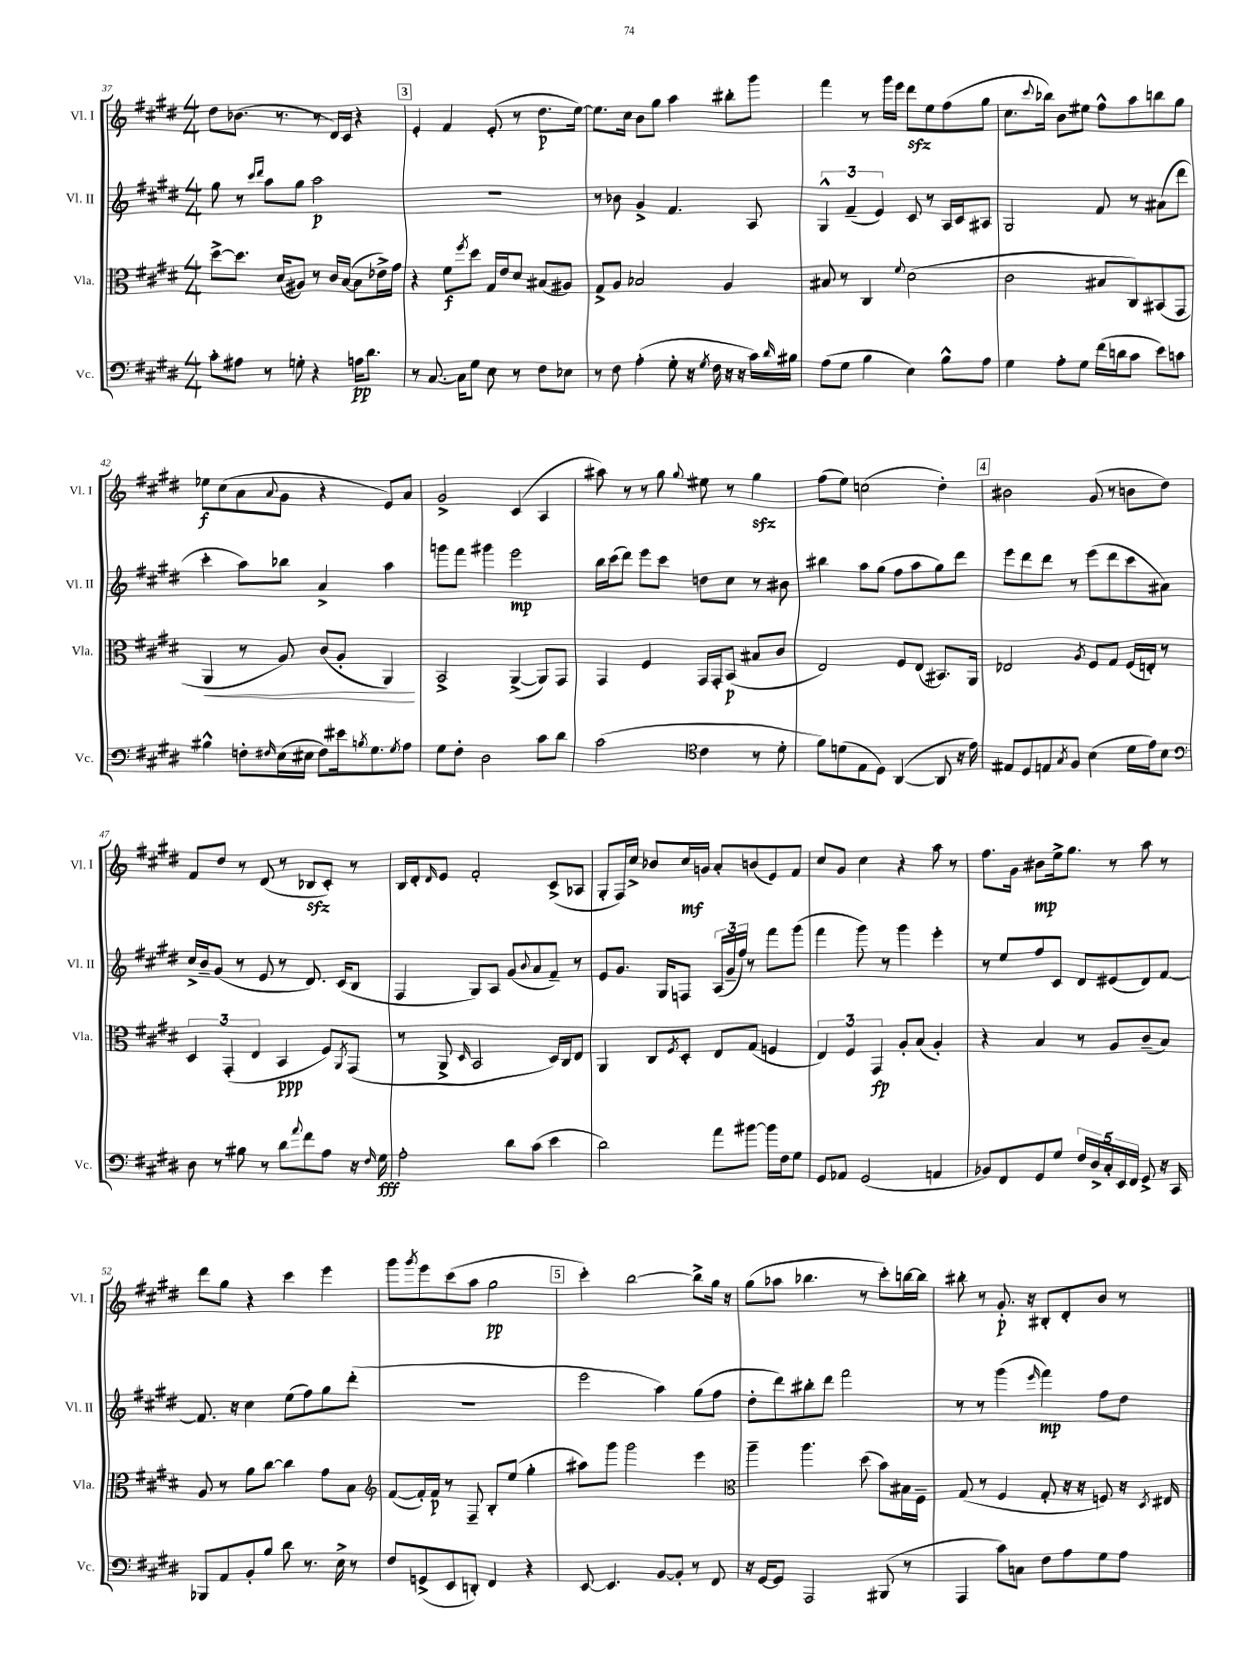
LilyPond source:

<<
\new StaffGroup <<
\new Staff = "s0" \with { instrumentName = "Vl. I" shortInstrumentName = "Vl. I" } {
    \clef treble \key e \major \numericTimeSignature \time 4/4
    dis''8 bes'8.( r8. r8 dis'16) cis'16 r4 |
    \mark \markup { \box "3" } e'4-. fis'4 e'8-.( r8 dis''8.\p e''16~) |
    e''8. cis''16 b'8 gis''8 a''4 bis''8-. gis'''8 |
    fis'''4 r8 gis'''16 e'''16 dis'''8\sfz e''8 fis''8( gis''8 |
    cis''8. \appoggiatura { cis'''8 } bes''16) b'8 eis''8 fis''8-^ a''8 b''8 gis''8 |
    ees''8\f cis''8( a'8 \appoggiatura { a'8 } gis'8 r4 e'8) a'8 |
    gis'2-> cis'4( a4 |
    ais''8) r8 r8 gis''8 \appoggiatura { gis''8 } eis''8 r8 gis''4\sfz |
    fis''8( e''8) c''2( dis''4-.) |
    \mark \markup { \box "4" } bis'2 gis'8( r8 b'8 dis''8) |
    fis'8 dis''8 r8 dis'8( r8 bes8\sfz cis'8-.) r8 |
    b16 dis'16-. \grace { dis'16 } e'8 fis'2-. cis'8->( aes8 |
    gis8-. fis16) cis''16-> bes'8 cis''16\mf g'16 a'8-. b'8( e'8) fis'8 |
    cis''8 gis'8 cis''4 r4 a''8 r8 |
    fis''8. gis'16 bis'8\mp e''16-> gis''8. r8 a''8 r8 |
    dis'''8 gis''8 r4 cis'''4 e'''4 |
    gis'''8 \acciaccatura { gis'''8 } e'''8 cis'''8( a''8 gis''2\pp |
    \mark \markup { \box "5" } cis'''4-.) b''2~ b''8-> gis''16 r16 |
    gis''8( aes''8 bes''4. r8 cis'''8-.) b''16~ b''16 |
    bis''8-. r8 gis'8.-.\p r16 bis8-. dis'8-. b'8 r8 \bar "|." |
}
\new Staff = "s1" \with { instrumentName = "Vl. II" shortInstrumentName = "Vl. II" } {
    \clef treble \key e \major \numericTimeSignature \time 4/4
    gis''8 r8 \grace { cis'''16 dis'''16 } a''8 gis''8 a''2\p |
    \mark \markup { \box "3" } R1 |
    r8 bes'8 gis'4-> fis'4. a8 |
    \tuplet 3/2 { gis4-^ fis'4--( e'4) } cis'8 r8 a16 cis'16 ais8 |
    gis2 fis'8 r8 ais'8( dis'''8 |
    cis'''4-. a''8) bes''8 a'4-> a''4 |
    g'''8 fis'''8 gis'''4 e'''2\mp |
    b''16 cis'''16( dis'''8) e'''8 cis'''8 d''8 cis''8 r8 bis'8 |
    bis''4 a''8 gis''8( fis''8 a''8 gis''8) dis'''8 |
    \mark \markup { \box "4" } e'''8 dis'''8 dis'''8 r8 e'''8( dis'''8 cis'''8 ais'8) |
    cis''16-> b'16-- gis'8( r8 e'8 r8 dis'8.) cis'16( b8 |
    fis4 gis8) a8 gis'8( \appoggiatura { b'8 } a'8 fis'8--) r8 |
    e'8 gis'8. gis16 f8 \tuplet 3/2 { a16( gis'16-- fis''16) } r8 fis'''8 gis'''8( |
    fis'''4 gis'''8) r8 gis'''4 e'''4-. |
    r8 e''8 fis''8 cis'8 dis'8 eis'8( dis'8) fis'8~ |
    fis'8. r16 cis''4 e''8( fis''8) gis''8 dis'''8-.( |
    R1 |
    \mark \markup { \box "5" } e'''2 a''4) gis''8( fis''8 |
    dis''8-. dis'''8) bis''8-. dis'''8 fis'''2 |
    r8 r8 gis'''4( \grace { e'''16 } fis'''4\mp) fis''8 dis''8 \bar "|." |
}
\new Staff = "s2" \with { instrumentName = "Vla." shortInstrumentName = "Vla." } {
    \clef alto \key e \major \numericTimeSignature \time 4/4
    dis''8~-> dis''8. dis'16( ais8) r8 cis'16 b16~( b8 ees'16->) gis'16 |
    \mark \markup { \box "3" } r4 fis'8\f \acciaccatura { fis''8 } dis''8 gis16 e'16 dis'8 bis8( ais8) |
    gis8-> a8 bes2 a4 |
    bis8 r8 cis4 \appoggiatura { fis'8 } dis'2( |
    cis'2 bis8 cis8) bis,8( gis,8 |
    a,4\< r8 a8) cis'8( a8-. a,4\!) |
    b,2-> a,4~->( a,8) gis,8 |
    gis,4 fis4 gis,16 gis,16-. b,8\p( bis8 cis'8 |
    e2) fis8 e8( bis,8.) a,16 |
    \mark \markup { \box "4" } ees2 \acciaccatura { a8 } fis8 gis8 fis16( e16-.) r8 |
    \tuplet 3/2 { dis4 gis,4-.( e4 } b,4\ppp fis8) \acciaccatura { a,8 } gis,8( |
    r8 a,8-> \grace { dis16 } b,2 dis16) cis16 e8 |
    a,4 cis8 \acciaccatura { fis8 } dis8-. e8 gis8( f4 |
    \tuplet 3/2 { e4) fis4 gis,4\fp } a8-. b8( a4-.) |
    r4 b4 r8 a8 cis'8--( b8) |
    a8 r8 a'8 cis''8~ cis''4 gis'8 b8 |
    \clef treble fis'8~( fis'16-.) fis'16\p r8 fis8-- b8-. e''8( gis''4-. |
    \mark \markup { \box "5" } ais''8) gis'''8 gis'''2 e'''4 |
    \clef alto a''4-- a''4. dis''8( b'8) bis16 fis16-- |
    gis8( r8 fis4 gis8-. r16 r16 f8) r16 \acciaccatura { dis8 } eis16 \bar "|." |
}
\new Staff = "s3" \with { instrumentName = "Vc." shortInstrumentName = "Vc." } {
    \clef bass \key e \major \numericTimeSignature \time 4/4
    cis'8-. ais8 r8 g8-. r4 a16\pp dis'8. |
    \mark \markup { \box "3" } r8 cis8.~ cis16 gis8 e8 r8 fis8 ees8 |
    r8 fis8 a4-.( gis8-. r16 \acciaccatura { gis8 } fis16 r16 r16 cis'16) \grace { dis'16 } bis16 |
    a8( gis8 b4 e4) b8-^ a8 |
    gis4 a8-. gis8 fis'16( d'16 cis'8 e'8) c'8 |
    bis4-^ f8-. \grace { fis16 } e16( eis16 fis8) eis'16 \acciaccatura { b8 } gis8. \acciaccatura { gis8 } a8 |
    gis8 fis8-. dis2 cis'8 dis'8 |
    cis'2( \clef tenor cis'4 r8 dis'8-. |
    fis'8) d'8( e8 dis8) a,4~( a,8 r16 e'16) |
    \mark \markup { \box "4" } eis8 dis8 e8 \acciaccatura { gis8 } fis8 b4( dis'16 e'16) b8 |
    \clef bass dis8 r8 bis8 r8 dis'8 \appoggiatura { a'8 } fis'8 a8 r16 \grace { fis16 } gis16\fff |
    a2-. dis'8 cis'8( e'4 |
    dis'2) a'8 bis'8~ bis'16 fis16 gis8 |
    gis,8 aes,8 gis,2( a,4 |
    bes,8) fis,8 gis,8 gis8 \tuplet 5/4 { fis16 dis16-> cis16-. e,16 fis,16 } gis,8-> r16 cis,16 |
    bes,,8 a,8 b,8-. b8 dis'8 r8. e16-> r8 |
    fis8 g,8->( e,8 d,8-.) fis,4 r4 |
    \mark \markup { \box "5" } e,8~ e,4. b,8~ b,8-. r8 fis,8 |
    r16 gis,16~ gis,8 a,,2 bis,,8( r8 |
    a,,4 cis'8) c8 fis8 a8 gis8 a8 \bar "|." |
}
>>
>>
\layout { \context { \Score currentBarNumber = #37 } }
